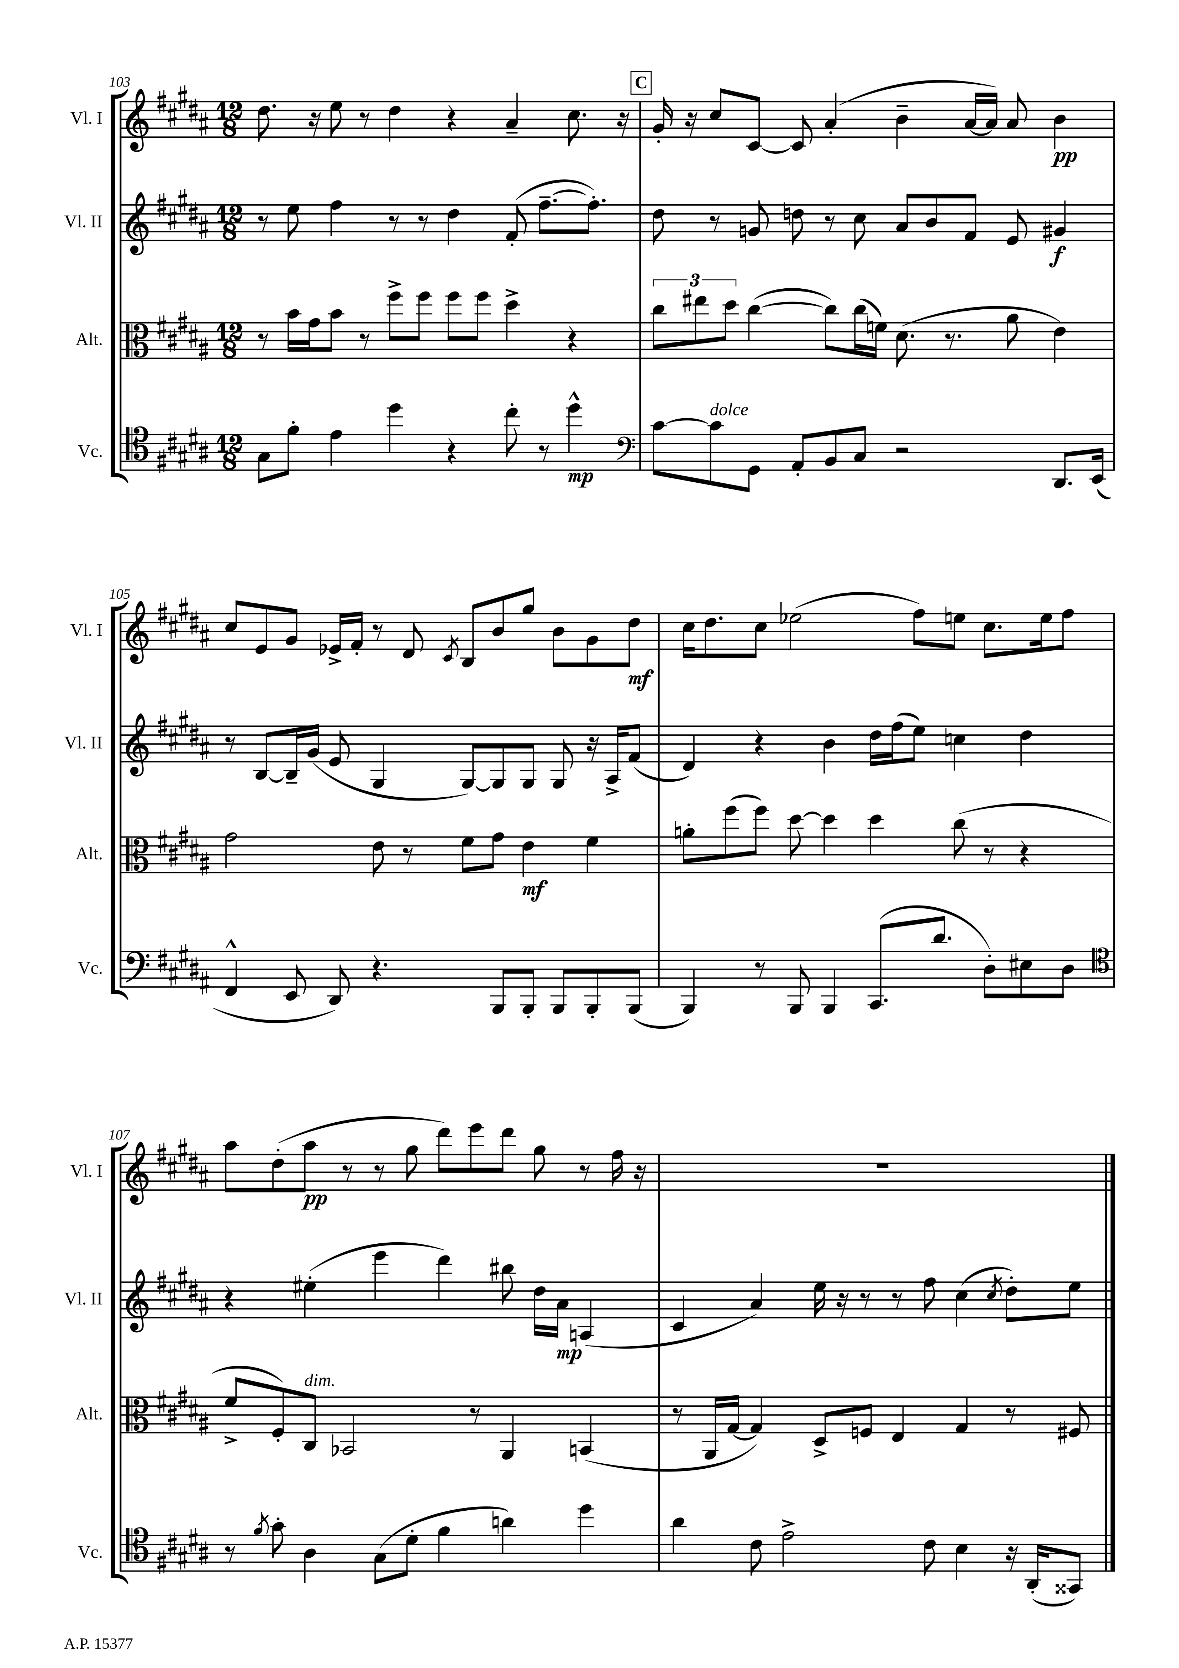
<<
\new StaffGroup <<
\new Staff = "s0" \with { instrumentName = "Vl. I" shortInstrumentName = "Vl. I" } {
    \clef treble \key b \major \numericTimeSignature \time 12/8
    dis''8. r16 e''8 r8 dis''4 r4 ais'4-- cis''8. r16 |
    \mark \markup { \box "C" } gis'16-. r16 cis''8 cis'8~ cis'8 ais'4-.( b'4-- ais'16~ ais'16) ais'8 b'4\pp |
    cis''8 e'8 gis'8 ees'16-> fis'16-. r8 dis'8 \acciaccatura { cis'8 } b8 b'8 gis''8 b'8 gis'8 dis''8\mf |
    cis''16 dis''8. cis''8 ees''2( fis''8) e''8 cis''8. e''16 fis''8 |
    ais''8 dis''8-.( ais''8\pp r8 r8 gis''8 dis'''8) e'''8 dis'''8 gis''8 r8 fis''16 r16 |
    R1. \bar "|." |
}
\new Staff = "s1" \with { instrumentName = "Vl. II" shortInstrumentName = "Vl. II" } {
    \clef treble \key b \major \numericTimeSignature \time 12/8
    r8 e''8 fis''4 r8 r8 dis''4 fis'8-.( fis''8.~-- fis''8.-.) |
    \mark \markup { \box "C" } dis''8 r8 g'8 d''8 r8 cis''8 ais'8 b'8 fis'8 e'8 gis'4\f |
    r8 b8~ b16-- gis'16( e'8 gis4 gis8~) gis8 gis8 gis8 r16 ais16-> fis'8( |
    dis'4) r4 b'4 dis''16 fis''16( e''8) c''4 dis''4 |
    r4 eis''4-.( e'''4 dis'''4) bis''8 dis''16 ais'16\mp a4( |
    cis'4 ais'4) e''16 r16 r8 r8 fis''8 cis''4( \acciaccatura { cis''8 } dis''8-.) e''8 \bar "|." |
}
\new Staff = "s2" \with { instrumentName = "Alt." shortInstrumentName = "Alt." } {
    \clef alto \key b \major \numericTimeSignature \time 12/8
    r8 b'16 gis'16 b'8 r8 fis''8-> fis''8 fis''8 fis''8 dis''4-> r4 |
    \mark \markup { \box "C" } \tuplet 3/2 { cis''8 eis''8 dis''8 } cis''4~( cis''8) cis''16( f'16) dis'8.( r8. ais'8 e'4) |
    gis'2 e'8 r8 fis'8 gis'8 e'4\mf fis'4 |
    a'8-. fis''8( fis''8) dis''8~ dis''4 dis''4 cis''8( r8 r4 |
    fis'8-> fis8-.) cis8^\markup { \italic "dim." } bes,2 r8 ais,4 b,4( |
    r8 ais,16 gis16~ gis4) dis8-> f8 e4 gis4 r8 fis8 \bar "|." |
}
\new Staff = "s3" \with { instrumentName = "Vc." shortInstrumentName = "Vc." } {
    \clef tenor \key b \major \numericTimeSignature \time 12/8
    gis8 fis'8-. e'4 dis''4 r4 cis''8-. r8 dis''4-^\mp |
    \mark \markup { \box "C" } \clef bass cis'8~ cis'8^\markup { \italic "dolce" } gis,8 ais,8-. b,8 cis8 r2 dis,8. e,16( |
    fis,4-^ e,8 dis,8) r4. b,,8 b,,8-. b,,8 b,,8-. b,,8( |
    b,,4) r8 b,,8 b,,4 cis,8.( dis'8. dis8-.) eis8 dis8 |
    \clef tenor r8 \acciaccatura { fis'8 } gis'8-. ais4 gis8( dis'8-. fis'4 a'4) dis''4 |
    ais'4 cis'8 e'2-> cis'8 b4 r16 ais,16-.( gisis,8) \bar "|." |
}
>>
>>
\layout { \context { \Score currentBarNumber = #103 } }
